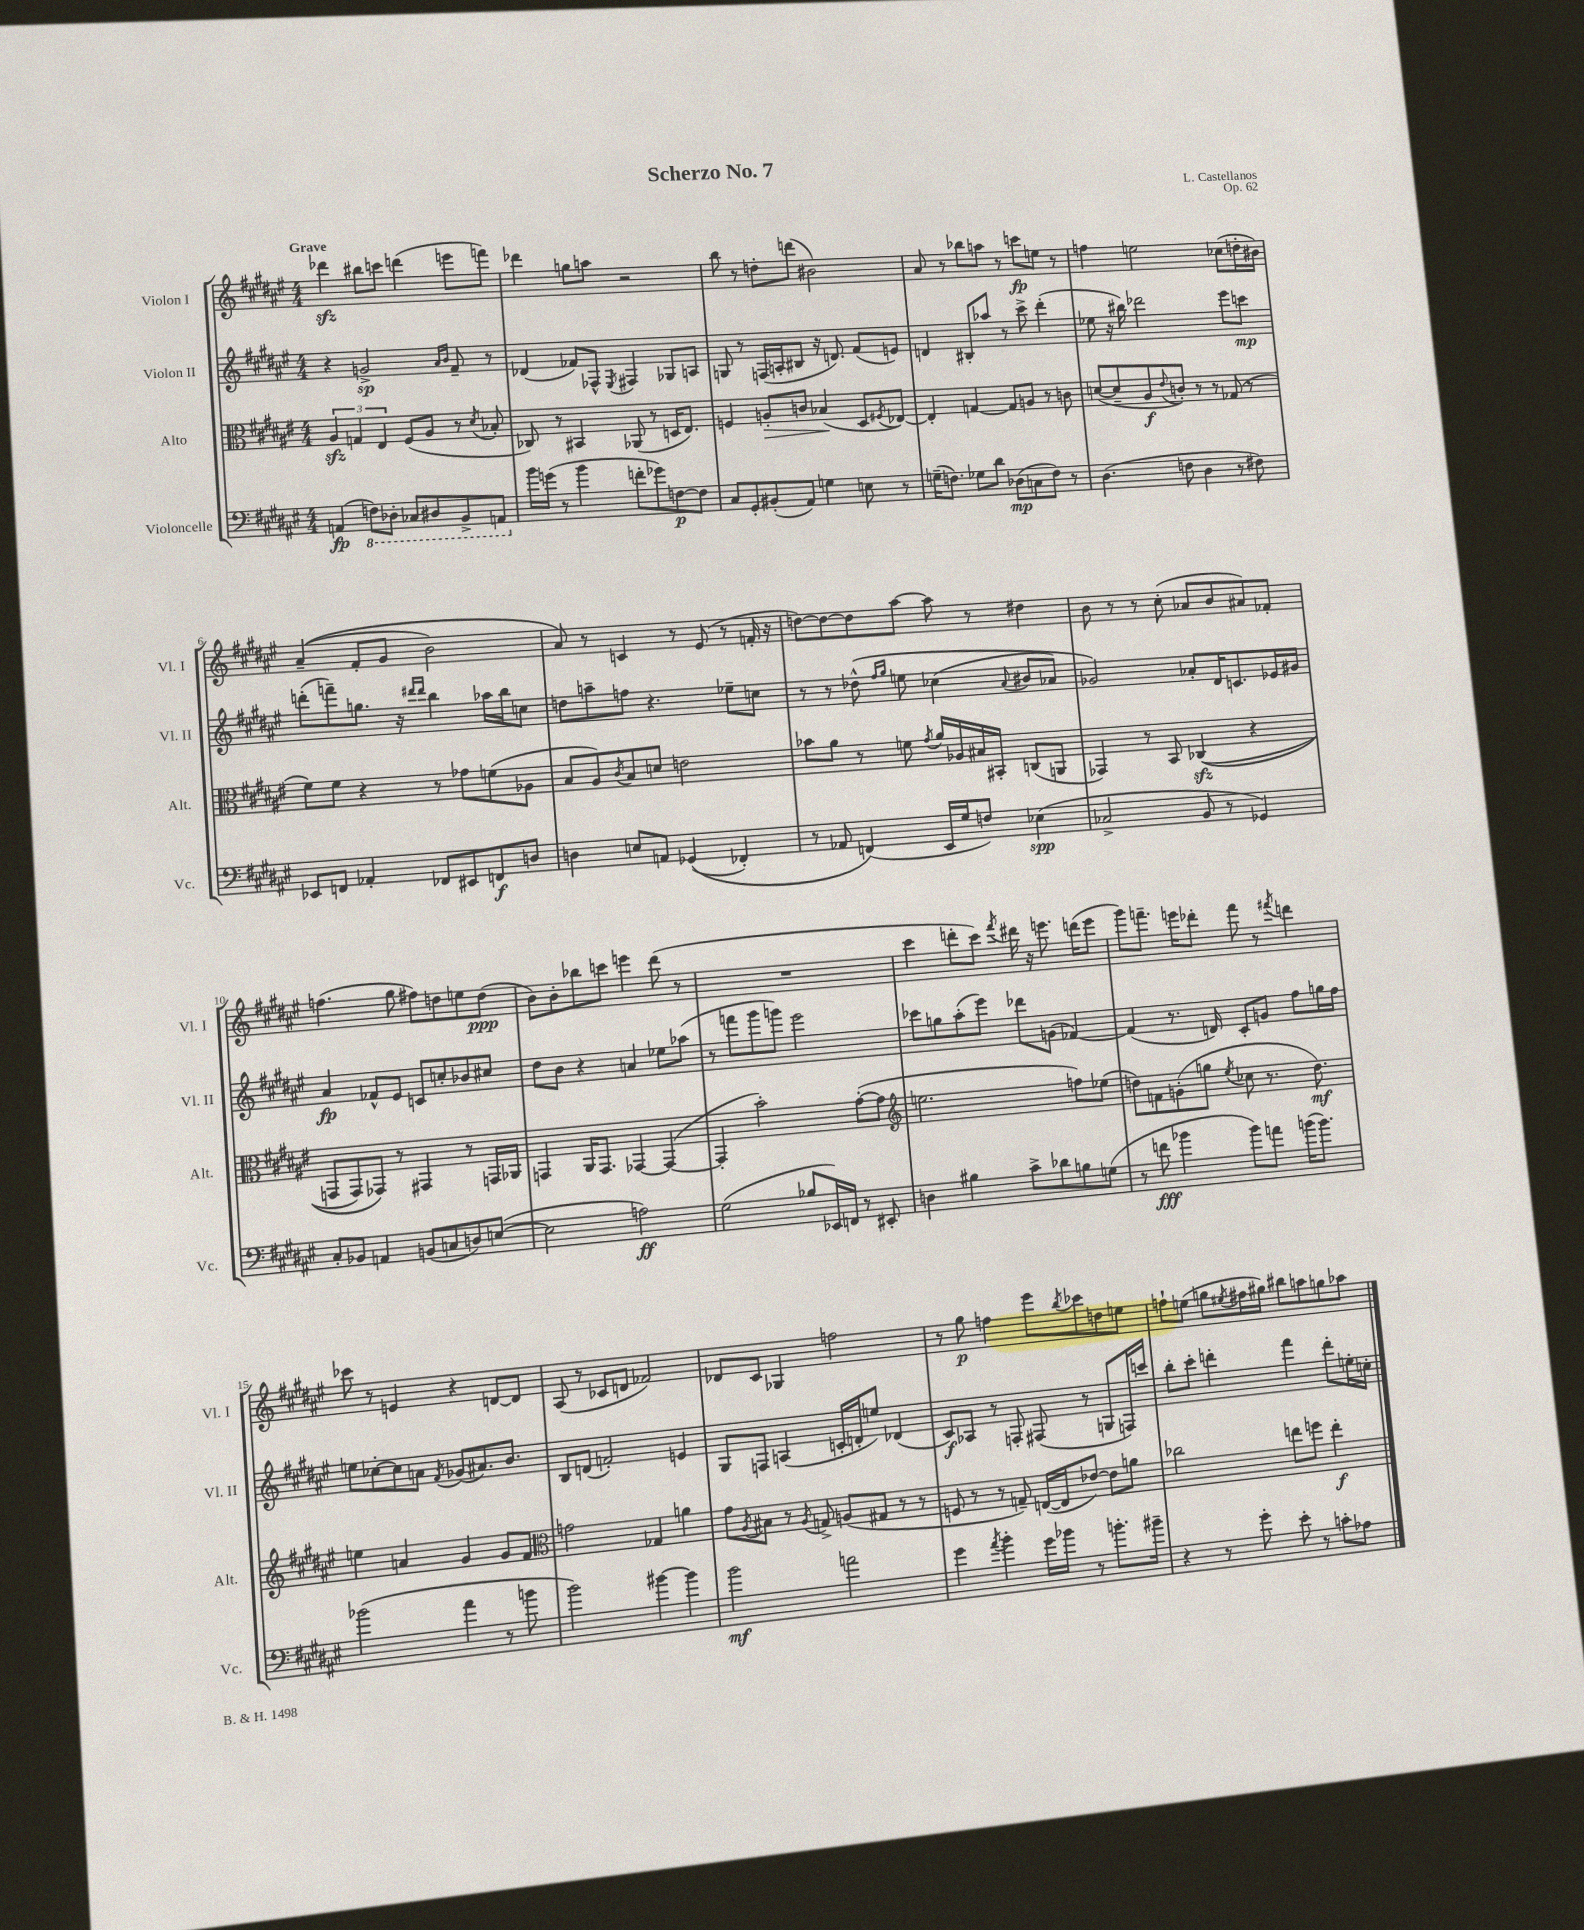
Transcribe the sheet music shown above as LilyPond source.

\header { title = "Scherzo No. 7" composer = "L. Castellanos" opus = "Op. 62" }
<<
\new StaffGroup <<
\new Staff = "s0" \with { instrumentName = "Violon I" shortInstrumentName = "Vl. I" } {
    \clef treble \key fis \major \numericTimeSignature \time 4/4 \tempo "Grave"
    des'''4\sfz bis''8 c'''8 d'''4( e'''8 f'''8) |
    des'''4 g''8 a''8 r2 |
    b''8 r8 d''8-. d'''8( bis'2) |
    ais'8 r8 bes''8 a''8 r8 c'''8\fp e''8 r8 |
    f''4 e''2 ces''8( d''16-. bis'16) |
    ais'4--(\( fis'8-. gis'8 b'2) |
    ais'8\) r8 c'4 r8 eis'8( r8 f'16-. r16 |
    d''8~) d''8~ d''8 ais''8~ ais''8 r8 dis''4 |
    b'8 r8 r8 cis''8-.( aes'8 b'8 ais'8) fes'8-. |
    f''4.( gis''8 fis''8) d''8 e''8 d''8\ppp( |
    b'8) b'8-. bes''8 c'''8 e'''4 dis'''8( r8 |
    R1 |
    cis'''4 d'''8-. cis'''8) \acciaccatura { fis'''8 } dis'''16 r16 e'''8. d'''16( e'''8 |
    gis'''8) f'''8.-- e'''16 des'''8-. f'''8 r8 \acciaccatura { fis'''8 } d'''4 |
    ces'''8 r8 e'4 r4 d'8~ d'8 |
    ais8( r8 ces'8 d'8 fes'2) |
    des'8 cis'8 ges4 f''2 |
    r8 gis''8\p f''4 eis'''8 \acciaccatura { b''8 } ces'''8 d''8 e''8 |
    f''8-! e''8( g''8 \acciaccatura { eis''8 } fis''16 gis''16) bis''8 a''8 g''8 aes''8 \bar "|." |
}
\new Staff = "s1" \with { instrumentName = "Violon II" shortInstrumentName = "Vl. II" } {
    \clef treble \key fis \major \numericTimeSignature \time 4/4
    r4 g'2->\sp \grace { ais'16 b'16 } fis'8-- r8 |
    des'4( fes'8) fes8-^ \acciaccatura { eis8 } fis4 ges8 a8 |
    g8 r8 f16( a16-. bis8 r16 d'8.) fis'8( e'8) |
    d'4 bis8-. aes''8 r8 cis'''8-> dis'''4-.( |
    ees''8 r16 bis''16) des'''2 eis'''8 c'''8\mp |
    d'''8-.( f'''8--) g''8. r16 \grace { dis'''16 dis'''16 } b''4 aes''16 b''16 c''8 |
    d''8 a''8-- f''8 r4. ees''8-- c''8 |
    r8 r8 des''8-^\( \grace { fis''16 gis''16 } e''8 ces''4( \appoggiatura { ais'8 } bis'8 aes'8) |
    ges'2\) aes'8-. dis'16 c'8. ees'16 gis'16 |
    ais'4\fp fes'8-^ eis'8 c'8 c''8-. bes'8 cis''8 |
    dis''8 b'8 r4 a'4 ees''8 aes''8( |
    r8 f'''8 gis'''8 g'''8) eis'''2 |
    ces'''8 g''8 ais''8-.( eis'''8) des'''8 g'8( fes'4~) |
    fes'4( r8. d'16) cis'8-. g'8 fis''8 g''16 fis''16 |
    e''8 ces''8~-. ces''8 a'8 \acciaccatura { fis'8 } ges'8( ais'8.) b'8. |
    b8 d'8( f'2-.) e'4 |
    gis8 f8 a4( c'16-. d'16-. e''8) des'4( |
    cis'8\f) aes8 r8 f8-. fis8( r8 g8 f16) c'''16 |
    b''8-. cis'''8-. d'''4-. fis'''4 d'''8-. e''16-. c''16-. \bar "|." |
}
\new Staff = "s2" \with { instrumentName = "Alto" shortInstrumentName = "Alt." } {
    \clef alto \key fis \major \numericTimeSignature \time 4/4
    \tuplet 3/2 { ais4\sfz g4 eis4 } fis8( ais8 r8 \acciaccatura { dis'8 } bes8-. |
    ces8) r8 bis,4 aes,8( r8 d16 eis8.) |
    f4 a8-.\> c'8 bes4\!( dis8 \acciaccatura { fis8 } ees8~) |
    ees4-. g4~ g8 a8 r8 c'8 |
    d'8~( d'8-- ais8\f \appoggiatura { eis'8 } c'8-.) r8 r8 ges8( r8 |
    fis'8) fis'8 r4 r8 ges'8 f'8( aes8 |
    b8 ais8) \acciaccatura { cis'8 } b8 d'8 e'2 |
    bes'8 ais'8 r8 f'8 \acciaccatura { gis'8 } ais'16 aes16 bis16 bis,16-. c8( a,8 |
    ges,4) r8 b,8 ces4\sfz(\( r4 |
    g,8 g,8) ges,8\) r8 gis,4 r8 g,16 aes,16 |
    g,4 ais,16 g,8. ges,4~ ges,4~( |
    ges,4-. b'2-.) gis'8~-.( gis'8 |
    \clef treble e''2. f''8) ees''8( |
    d''8) f'8 g'8-.( g''8 \acciaccatura { eis''8 } ces''8 r8. d''8.\mf) |
    e''4 a'4 gis'4 gis'8 fis'8 |
    \clef alto g'2 ges4 a'4 |
    gis'8 \acciaccatura { ais8 } bis8 r8 \acciaccatura { ais8 } g8-> a8( gis8 r8 r8 |
    f8 r8 r8 g8--) e16~( e16 ees'8~) ees'8 a'8 |
    ces''2 e''8 f''8 e''4-.\f \bar "|." |
}
\new Staff = "s3" \with { instrumentName = "Violoncelle" shortInstrumentName = "Vc." } {
    \clef bass \key fis \major \numericTimeSignature \time 4/4
    a,4\fp( \ottava #-1 f,8) des,8-. ces,8 dis,8 b,,8-> a,,8 \ottava #0 |
    b'16 g'16( r8 b'4 f'8-. ges'8) f8~\p f8 |
    cis8 gis,8-. bis,8-.( ais,8) g4 e8 r8 |
    g16--( f8.) ges8 dis'8 des8\mp( c8 f8) r8 |
    dis4.( f8 dis4 r8 fis8) |
    ees,8 f,8 aes,4-. fes,8 eis,8 f,8\f d8 |
    d4 e8 a,8 ges,4(\( fes,4-.) |
    r8 aes,8 f,4(\) eis,16 gis16 f8) ees4\spp( |
    ces2-> b,8 r8 ges,4) |
    cis8-. bes,8 a,4 b,8( c8 d8) e8~( |
    e2 a2\ff) |
    gis2( bes8 ees,16) f,16 r8 eis,8-. |
    d4 bis4 cis'8-> des'8 b8 g8( |
    r8 f'8\fff bes'4 bes'8) a'8 b'16( b'8.) |
    bes'2( ais'4 r8 b'8 |
    b'2) bis'4~ bis'4 |
    b'2\mf a'2 |
    gis'4 \acciaccatura { ais'8 } b'4-. gis'16 bes'16 r8 b'8.-. bis'16-- |
    r4 r8 gis'8-. eis'8-. r8 c'8-. aes8 \bar "|." |
}
>>
>>
